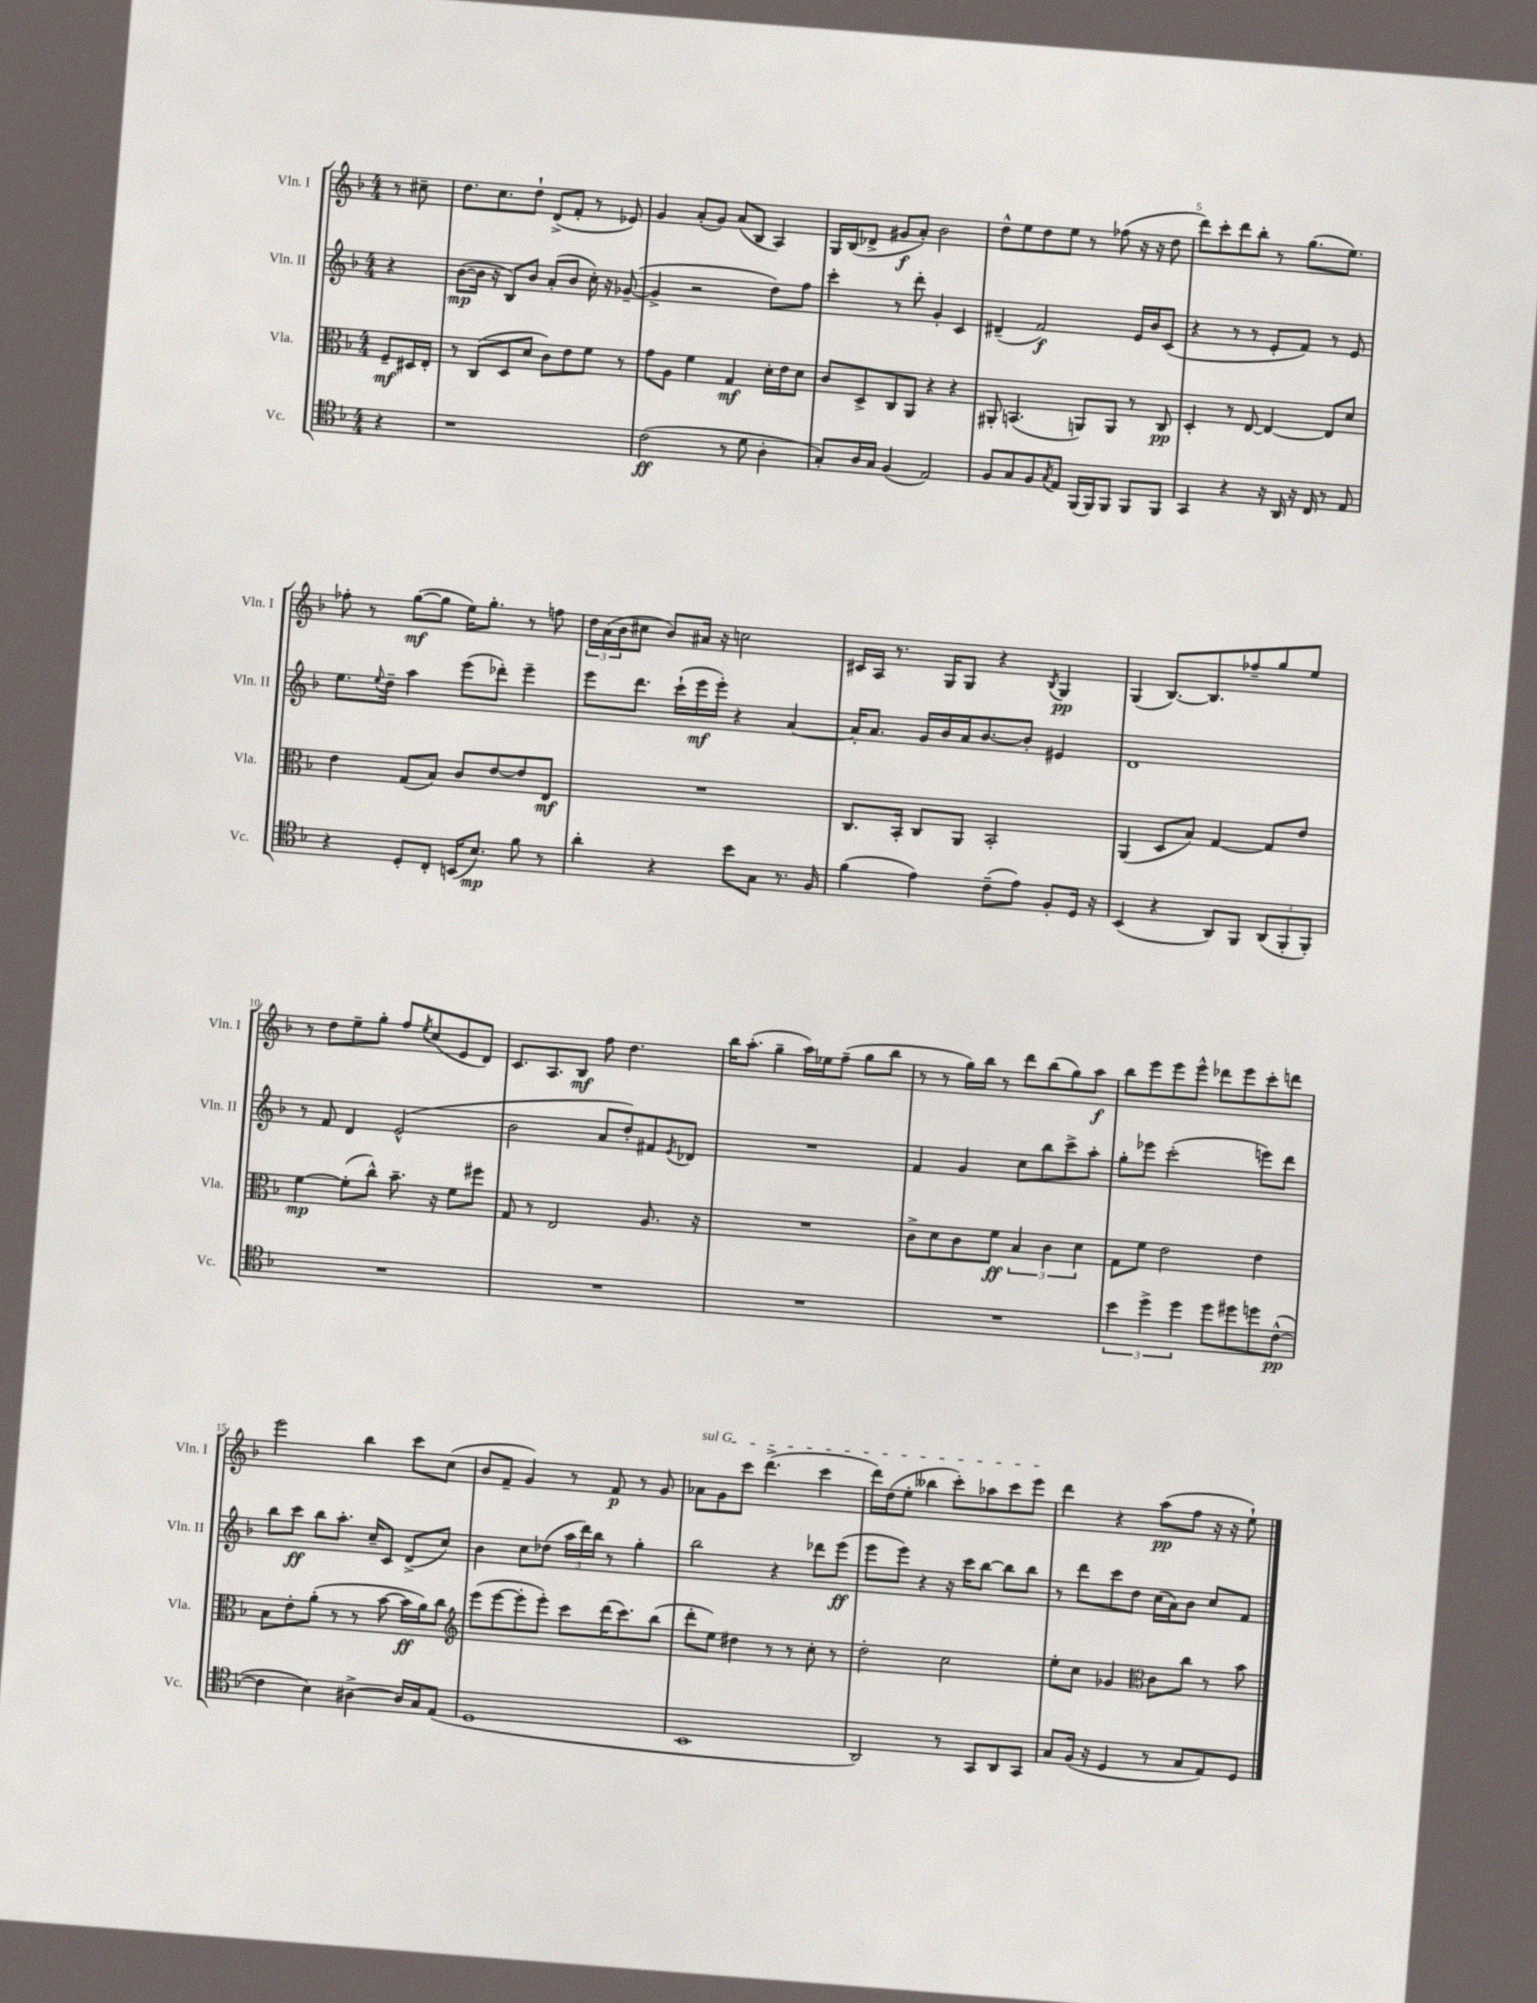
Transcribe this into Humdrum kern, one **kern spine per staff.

**kern	**dynam	**kern	**dynam	**kern	**dynam	**kern	**dynam
*part4	*part4	*part3	*part3	*part2	*part2	*part1	*part1
*staff4	*staff4	*staff3	*staff3	*staff2	*staff2	*staff1	*staff1
*I"Vc.	*	*I"Vla.	*	*I"Vln. II	*	*I"Vln. I	*
*I'Vc.	*	*I'Vla.	*	*I'Vln. II	*	*I'Vln. I	*
*clefC4	*	*clefC3	*	*clefG2	*	*clefG2	*
*k[b-]	*	*k[b-]	*	*k[b-]	*	*k[b-]	*
*M4/4	*	*M4/4	*	*M4/4	*	*M4/4	*
=	=	=	=	=	=	=	=
4r	.	8F~/L	mf	4r	.	8r	.
.	.	16D#X/L	.	.	.	8cc#X~\	.
.	.	16E'/JJ	.	.	.	.	.
=1	=1	=1	=1	=1	=1	=1	=1
1r	.	8r	.	([8b-\L	mp	8.dd\L	.
.	.	(8C/L	.	16b-\Jk]	.	.	.
.	.	.	.	16r	.	8.cc\	.
.	.	8D/	.	8B-/L)	.	.	.
.	.	8d/J	.	8b-/J	.	8dd`\J	.
.	.	8c\L)	.	(8a'/L	.	(8d^/L	.
.	.	8e\	.	8b-/J	.	8f'/J	.
.	.	8f\J	.	16cc'\)	.	8r	.
.	.	.	.	16r	.	.	.
.	.	8r	.	([8g-X~/	.	8e-X/)	.
=2	=2	=2	=2	=2	=2	=2	=2
(2c\	ff	8g\L	.	4g-^/]	.	4g/	.
.	.	8A\J	.	.	.	.	.
.	.	4f\	.	2r	.	(8a'/L	.
.	.	.	.	.	.	8g/J)	.
8r	.	4G/	mf	.	.	(8a/L	.
8d\	.	.	.	.	.	8B-/J	.
4A'\	.	16d'\LL	.	8dd\L)	.	4A/)	.
.	.	16e\J	.	.	.	.	.
.	.	8d\J	.	8ff\J	.	.	.
=3	=3	=3	=3	=3	=3	=3	=3
8G'/L)	.	8c/L	.	4ccc'\	.	16G/LL	.
.	.	.	.	.	.	(16B-/J	.
16A/L	.	8D^/	.	.	.	8d-X^/J	.
16G/JJ	.	.	.	.	.	.	.
(4F/	.	8C/	.	8r	.	8g#X/L	f
.	.	8AA/J	.	8ddd'\	.	8a'/J)	.
2E/)	.	4r	.	4g'/	.	2b-\	.
.	.	4r	.	4c/	.	.	.
=4	=4	=4	=4	=4	=4	=4	=4
8F/L	.	8AA#X'/	.	(4d#X~/	.	8dd^^\L	.
8G/	.	(4.BBn/	.	.	.	8ee\	.
8F/	.	.	.	2f/)	f	8dd\	.
8qG/	.	.	.	.	.	.	.
8E/J	.	.	.	.	.	8ee\J	.
(16FF/LL	.	8AAn/L)	.	.	.	8r	.
16FF/J)	.	.	.	.	.	.	.
8FF/J	.	8AA/J	.	.	.	(8ff-X\	.
8FF/L	.	8r	.	16e/LL	.	16r	.
.	.	.	.	16b-/J	.	16r	.
8FF/J	.	8C/	pp	(8c/J	.	8dd\	.
=5	=5	=5	=5	=5	=5	=5	=5
4GG/	.	4D'/	.	4r	.	8ddd\L)	.
.	.	.	.	.	.	8ccc'\	.
4r	.	8r	.	8r	.	8ddd\	.
.	.	[8E/	.	8r	.	8bb-'\J	.
16r	.	4E/_	.	8e'/L	.	8r	.
16AA/	.	.	.	.	.	.	.
16r	.	.	.	8f/J)	.	(8.gg\L	.
16C/	.	.	.	.	.	.	.
8r	.	8E/L]	.	8r	.	.	.
.	.	.	.	.	.	8.ee\J)	.
8E/	.	8d/J	.	8e/	.	.	.
!!LO:LB:g=z
=6	=6	=6	=6	=6	=6	=6	=6
4r	.	4e\	.	8.ee\L	.	8ff-X'\	.
.	.	.	.	.	.	8r	.
.	.	.	.	8qqee/	.	.	.
.	.	.	.	16dd~\Jk	.	.	.
8D'/L	.	(8G/L	.	4aa\	.	([8gg\L	mf
8C'/J	.	8B-/J)	.	.	.	8gg\J]	.
(16BBn/KL	.	8c/L	.	(8eee\L	.	16ee\KL)	.
8.B-/J)	mp	.	.	.	.	8.gg'\J	.
.	.	[8e/	.	8ddd-X'\J)	.	.	.
8f\	.	8e/]	.	4eee~\	.	8r	.
8r	.	8E/J	mf	.	.	8ffn\	.
=7	=7	=7	=7	=7	=7	=7	=7
4a'\	.	1r	.	8eee\L	.	24dd\LL	.
.	.	.	.	.	.	(24a\	.
.	.	.	.	.	.	24b-\J	.
.	.	.	.	8.ddd\J	.	8cc#X\J	.
4r	.	.	.	.	.	8b-/L)	.
.	.	.	.	(16ccc`\LL	.	.	.
.	.	.	.	16eee\	mf	16a#X/Jk	.
.	.	.	.	16eee'\JJ)	.	16r	.
8b-\L	.	.	.	4r	.	2ccn\	.
8G\J	.	.	.	.	.	.	.
8.r	.	.	.	[4a/	.	.	.
16F/	.	.	.	.	.	.	.
=8	=8	=8	=8	=8	=8	=8	=8
(4f\	.	8.C/L	.	16a'/KL]	.	16c#X/LL	.
.	.	.	.	8.a/J	.	16A/JJ	.
.	.	.	.	.	.	8.r	.
.	.	16BB-'/Jk	.	.	.	.	.
4e\)	.	8C/L	.	16g/LL	.	.	.
.	.	.	.	16b-/	.	16G/KL	.
.	.	8AA/J	.	16a/J	.	8G/J	.
.	.	.	.	[8.b-/	.	.	.
(8c~\L	.	2BB-'/	.	.	.	4r	.
8e\J)	.	.	.	8b-'/J]	.	.	.
.	.	.	.	.	.	8qB-/	.
8F'/L	.	.	.	4e#X/	.	4G/	pp
16D/Jk	.	.	.	.	.	.	.
16r	.	.	.	.	.	.	.
=9	=9	=9	=9	=9	=9	=9	=9
(4BB-/	.	(4AA/	.	1d	.	(4G/	.
4r	.	8D/L	.	.	.	[8.B-/L)	.
.	.	8B-/J)	.	.	.	.	.
.	.	.	.	.	.	8.B-/]	.
8AA/L)	.	[4G/	.	.	.	.	.
8FF/J	.	.	.	.	.	8ff-X~/	.
(12AA/L	.	8G/L]	.	.	.	8gg/	.
12FF'/	.	.	.	.	.	.	.
.	.	8e/J	.	.	.	8ee/J	.
12FF'/J)	.	.	.	.	.	.	.
!!LO:LB:g=z
=10	=10	=10	=10	=10	=10	=10	=10
1r	.	[4f\	mp	8r	.	8r	.
.	.	.	.	8f/	.	8dd\L	.
.	.	(8f'\L]	.	4d/	.	8ee~\	.
.	.	8cc^^\J)	.	.	.	8gg'\J	.
.	.	8.b-~\	.	(2e^^/	.	8ff/L	.
.	.	.	.	.	.	8qee/	.
.	.	.	.	.	.	(8cc/	.
.	.	16r	.	.	.	.	.
.	.	8f\L	.	.	.	8e/	.
.	.	8ff#X\J	.	.	.	8d/J)	.
=11	=11	=11	=11	=11	=11	=11	=11
1r	.	8G/	.	2b-\	.	8.c/L	.
.	.	8r	.	.	.	.	.
.	.	.	.	.	.	8.A/	.
.	.	2E/	.	.	.	.	.
.	.	.	.	.	.	8B-/J	mf
.	.	.	.	8a/L	.	8ff\	.
.	.	.	.	8dd'/)	.	4.dd\	.
.	.	8.A/	.	8f#X/	.	.	.
.	.	.	.	8qe/	.	.	.
.	.	.	.	8d-X/J	.	.	.
.	.	16r	.	.	.	.	.
=12	=12	=12	=12	=12	=12	=12	=12
1r	.	1r	.	1r	.	16bb-\KL	.
.	.	.	.	.	.	(8.aa'\J	.
.	.	.	.	.	.	4gg~\	.
.	.	.	.	.	.	16aa\LL)	.
.	.	.	.	.	.	16ee-X\J	.
.	.	.	.	.	.	(8ff~\J	.
.	.	.	.	.	.	8gg\L	.
.	.	.	.	.	.	8bb-\J	.
=13	=13	=13	=13	=13	=13	=13	=13
1r	.	8c^\L	.	4f/	.	8r	.
.	.	8d\	.	.	.	8r	.
.	.	8c\	.	4g/	.	16gg\LL)	.
.	.	.	.	.	.	16bb-\JJ	.
.	.	8f\J	ff	.	.	8r	.
.	.	6B-/	.	8cc\L	.	8ddd\L	.
.	.	.	.	8bb-\	.	(8bb-\	.
.	.	6c\	.	.	.	.	.
.	.	.	.	8ccc^\	.	8gg\)	.
.	.	6d\	.	.	.	.	.
.	.	.	.	8aa'\J	.	8aa\J	f
=14	=14	=14	=14	=14	=14	=14	=14
6b-\	.	8G\L	.	8gg'\L	.	8bb-\L	.
.	.	8f\J	.	8eee-X\J	.	8eee\	.
6dd^\	.	.	.	.	.	.	.
.	.	2e\	.	(2ccc'\	.	8eee\	.
6dd\	.	.	.	.	.	.	.
.	.	.	.	.	.	8eee^^\J	.
8dd\L	.	.	.	.	.	8ddd-X\L	.
8dd#X\	.	.	.	.	.	8eee\	.
8ddn\	.	4e\	.	8eeen\L)	.	8ccc'\	.
([8c^^\J	pp	.	.	8ddd\J	.	8dddn\J	.
!!LO:LB:g=z
=15	=15	=15	=15	=15	=15	=15	=15
4c\]	.	8B-\L	.	8bb-\L	.	2eee\	.
.	.	8e'\	.	8ccc\J	ff	.	.
4B-\)	.	(8a'\J	.	8bb-\L	.	.	.
.	.	8r	.	8.aa'\J	.	.	.
[4A#X^\	.	8r	.	.	.	4bb-\	.
.	.	.	.	16cc~/KL	.	.	.
.	.	[8b-\	.	8c/J	.	.	.
16A#/LL]	.	16b-\LL]	ff	(8d^/L	.	8ccc\L	.
16G/J	.	16a\J)	.	.	.	.	.
(8E/J	.	8cc\J	.	8cc/J)	.	(8cc\J	.
=16	=16	=16	=16	=16	=16	=16	=16
*	*	*clefG2	*	*	*	*	*
1D	.	(8eee\L	.	4b-\	.	8b-/L	.
.	.	[8eee\	.	.	.	8f~/J	.
.	.	8eee'\]	.	8cc\L	.	4g/)	.
.	.	8eee'\J)	.	(8dd-X\J	.	.	.
.	.	8ccc\L	.	24aa\LL	.	8r	.
.	.	.	.	24ddd\)	.	.	.
.	.	.	.	24bb-\JJ	.	.	.
.	.	(16ddd\K	.	8r	.	8f/	p
.	.	8.ccc\)	.	.	.	.	.
.	.	.	.	4gg'\	.	8r	.
.	.	(8bb-\J	.	.	.	8g/	.
=17	=17	=17	=17	=17	=17	=17	=17
!	!	!	!	!	!	!LO:TX:a:i:t=sul G	!
1BB-	.	8ddd'\L	.	2bb-\	.	8a-X\L	.
.	.	8ee\J)	.	.	.	8g\	.
.	.	4dd#X\	.	.	.	8ccc\J	.
.	.	.	.	.	.	(4.ddd^\	.
.	.	8r	.	4r	.	.	.
.	.	8r	.	.	.	.	.
.	.	8cc'\	.	8ddd-X\L	.	4ccc\	.
.	.	8r	.	(8eee\J	ff	.	.
=18	=18	=18	=18	=18	=18	=18	=18
2AA/)	.	2dd'\	.	8eee\L	.	16ddd\LL)	.
.	.	.	.	.	.	(16dd\J	.
.	.	.	.	8eee\J)	.	8ee'\J	.
.	.	.	.	4r	.	4bb--X\	.
8r	.	2cc\	.	16r	.	8ccc'\L)	.
.	.	.	.	16ccc\KL	.	.	.
8GG/L	.	.	.	[8bb-\J	.	8aa-X\	.
8AA/	.	.	.	8bb-\L]	.	8ccc\	.
8GG/J	.	.	.	8bb-\J	.	8eee\J	.
=19	=19	=19	=19	=19	=19	=19	=19
8G/L	.	8ee'\L	.	8r	.	4ddd\	.
(16F/Jk	.	8cc\J	.	8ddd\L	.	.	.
16r	.	.	.	.	.	.	.
4D/	.	4g-X/	.	8ccc\	.	4r	.
.	.	.	.	8dd\J	.	.	.
*	*	*clefC3	*	*	*	*	*
8r	.	8c\L	.	(16cc\LL	.	(8aa\L	pp
.	.	.	.	16a\J)	.	.	.
8G/L	.	8cc\J	.	8b-\J	.	8ff\J	.
8E/)	.	8r	.	8cc/L	.	16r	.
.	.	.	.	.	.	16r	.
8D/J	.	8b-\	.	8f/J	.	8ee`\)	.
==	==	==	==	==	==	==	==
*-	*-	*-	*-	*-	*-	*-	*-
